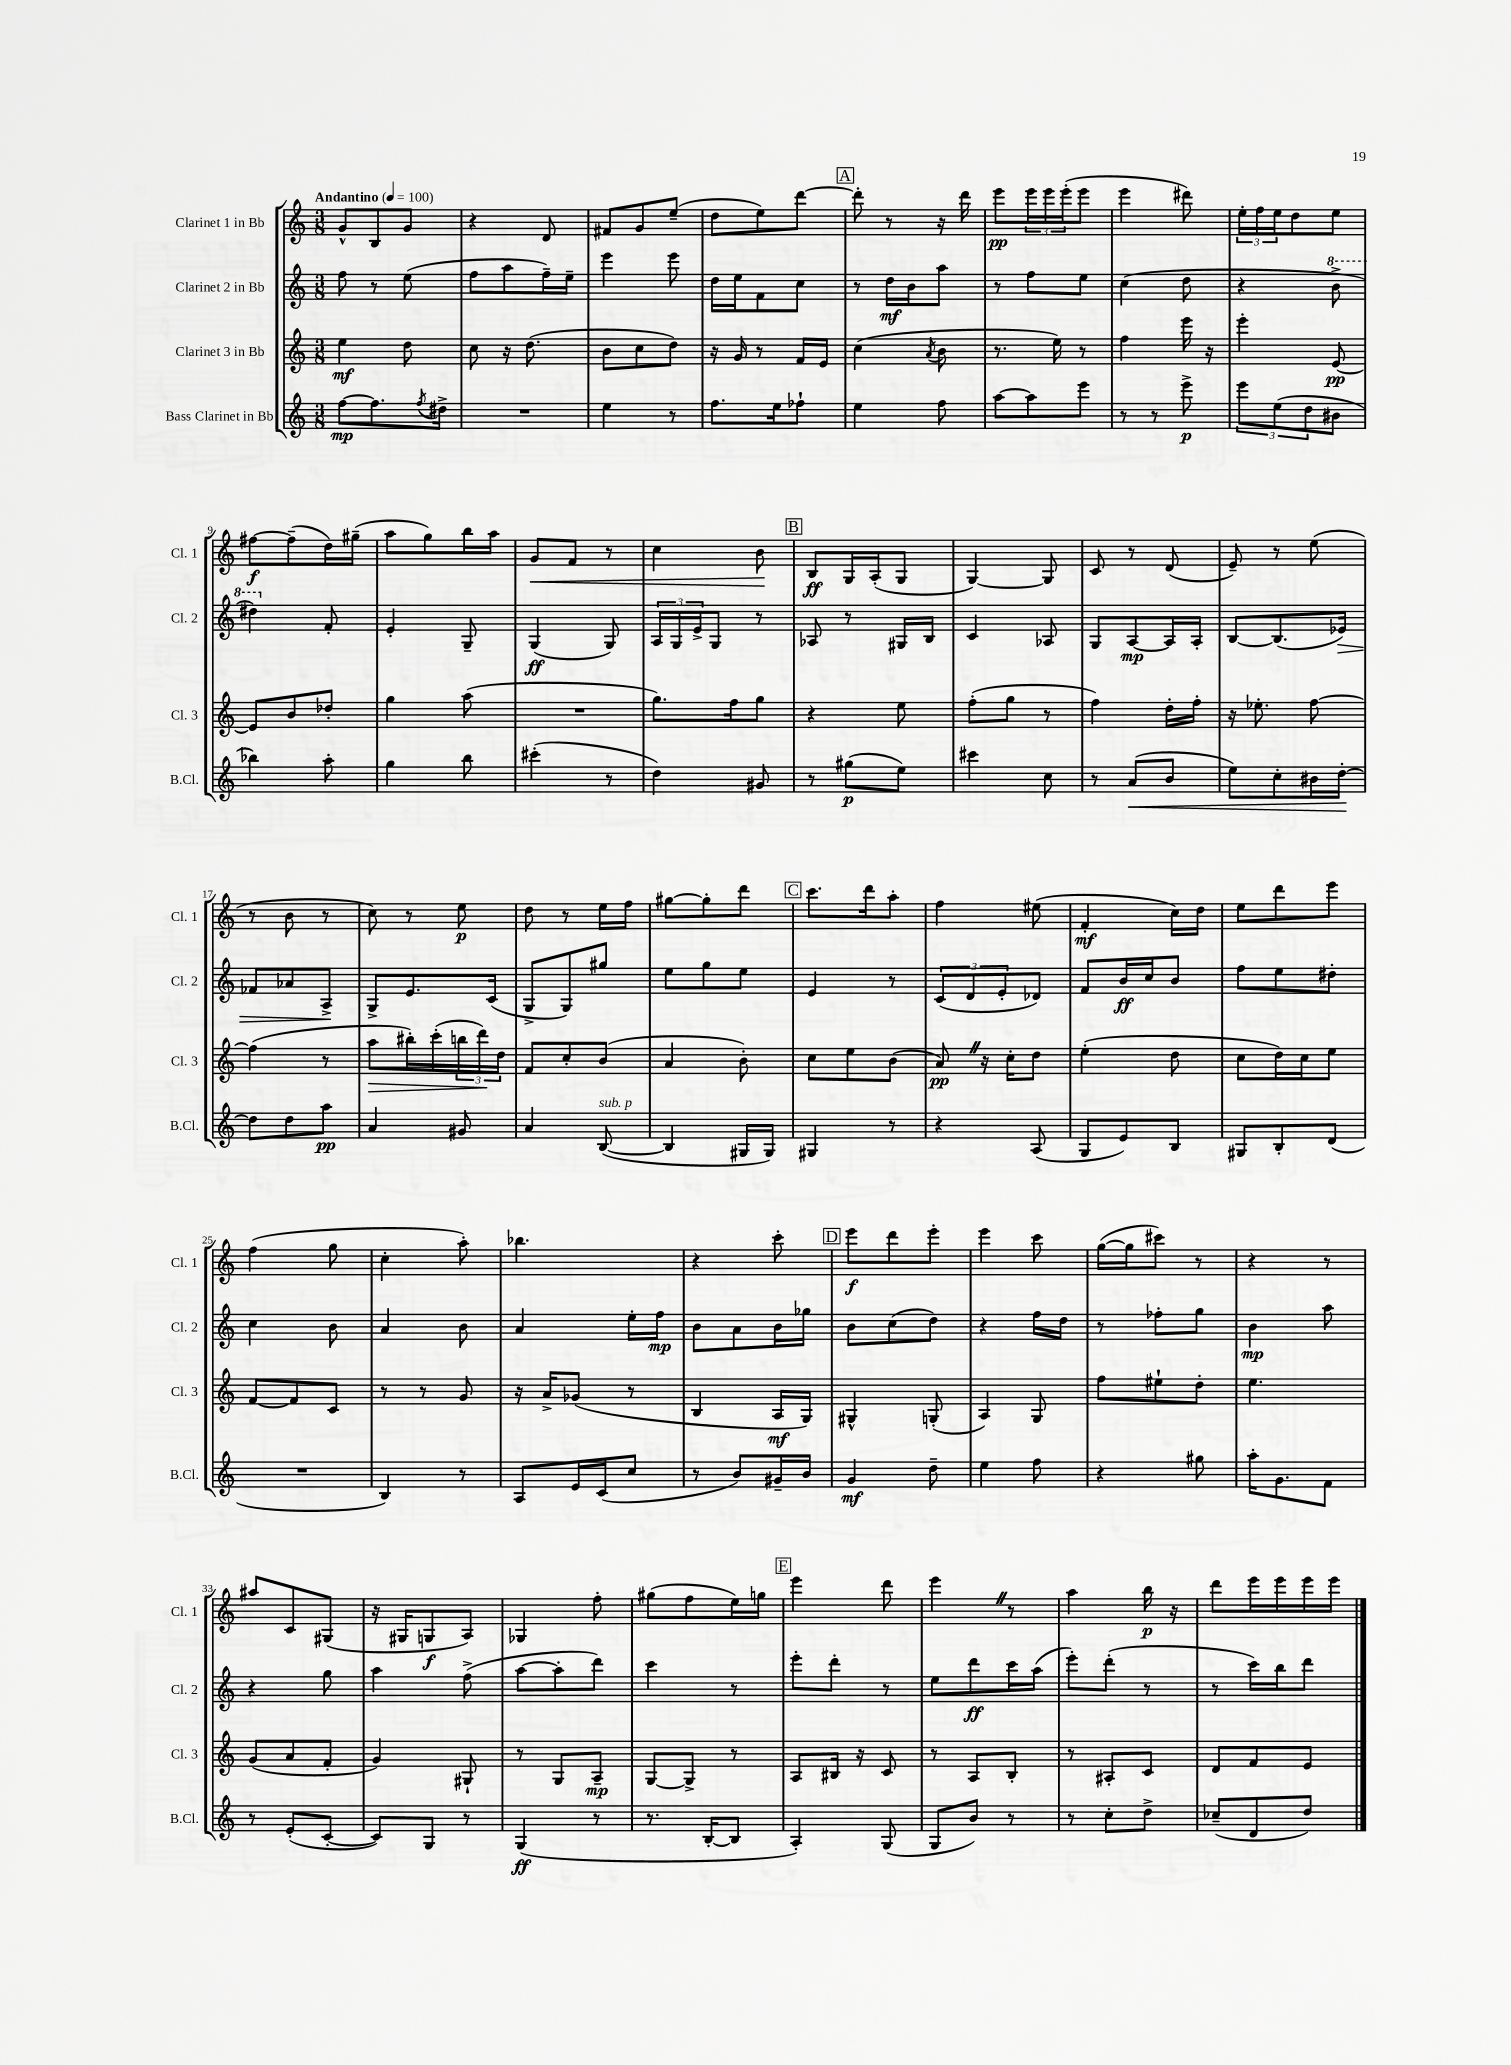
<<
\new StaffGroup <<
\new Staff = "s0" \with { instrumentName = "Clarinet 1 in Bb" shortInstrumentName = "Cl. 1" } {
    \clef treble \key c \major \numericTimeSignature \time 3/8 \tempo "Andantino" 4 = 100
    g'8-^ b8 g'8 |
    r4 d'8 |
    fis'8 g'8 e''8--( |
    d''8 e''8) d'''8~ |
    \mark \markup { \box "A" } d'''8-. r8 r16 d'''16 |
    e'''8\pp \tuplet 3/2 { e'''16 e'''16 e'''16-.( } e'''8 |
    e'''4 dis'''8) |
    \tuplet 3/2 { e''16-. f''16 e''16 } d''8 e''8 |
    fis''8~\f fis''8--( d''16) gis''16--( |
    a''8 g''8) b''16 a''16 |
    g'8\< f'8 r8 |
    c''4 b'8\! |
    \mark \markup { \box "B" } b8\ff g16 a16-.( g8 |
    g4~) g8 |
    c'8 r8 d'8( |
    e'8--) r8 e''8( |
    r8 b'8 r8 |
    c''8) r8 e''8\p |
    d''8 r8 e''16 f''16 |
    gis''8~ gis''8-. d'''8 |
    \mark \markup { \box "C" } c'''8. d'''16 a''8-. |
    f''4 eis''8( |
    f'4-.\mf c''16) d''16 |
    e''8 d'''8 e'''8 |
    f''4( g''8 |
    c''4-. a''8-.) |
    bes''4. |
    r4 c'''8-. |
    \mark \markup { \box "D" } e'''8\f d'''8 e'''8-. |
    e'''4 c'''8 |
    g''16~( g''16 cis'''8) r8 |
    r4 r8 |
    ais''8 c'8 gis8( |
    r16 gis16 g8\f a8) |
    ges4 f''8-. |
    gis''8( f''8 e''16) g''16 |
    \mark \markup { \box "E" } e'''4 d'''8 |
    e'''4 \once \override BreathingSign.text = \markup { \musicglyph "scripts.caesura.straight" } \breathe r8 |
    a''4 b''16\p r16 |
    d'''8 e'''16 e'''16 e'''16 e'''16 \bar "|." |
}
\new Staff = "s1" \with { instrumentName = "Clarinet 2 in Bb" shortInstrumentName = "Cl. 2" } {
    \clef treble \key c \major \numericTimeSignature \time 3/8
    f''8 r8 e''8( |
    f''8 a''8 f''16--) e''16-- |
    e'''4 e'''8 |
    d''16 e''16 f'8 c''8 |
    \mark \markup { \box "A" } r8 d''16\mf b'16 a''8 |
    r8 f''8 e''8 |
    c''4( d''8 |
    r4 \ottava #1 b''8-> |
    dis'''4) \ottava #0 f'8-. |
    e'4-. g8-- |
    g4\ff( g8) |
    \tuplet 3/2 { a16 g16 e'16-> } g8 r8 |
    \mark \markup { \box "B" } aes8 r8 gis16 b16 |
    c'4 aes8 |
    g8 a8~\mp a16 a16-. |
    b8~ b8.( ees'16\>) |
    fes'8 aes'8 a8->\! |
    g8-> e'8. c'16( |
    g8-> g8) gis''8 |
    e''8 g''8 e''8 |
    \mark \markup { \box "C" } e'4 r8 |
    \tuplet 3/2 { c'8( d'8 e'8-. } des'8) |
    f'8 b'16\ff c''16 b'8 |
    f''8 e''8 dis''8-. |
    c''4 b'8 |
    a'4 b'8 |
    a'4 e''16-. f''16\mp |
    b'8 a'8 b'16 ges''16 |
    \mark \markup { \box "D" } b'8 c''8( d''8) |
    r4 f''16 d''16 |
    r8 fes''8-. g''8 |
    b'4\mp a''8 |
    r4 g''8 |
    a''4 f''8->( |
    a''8~ a''8-. d'''8) |
    c'''4 r8 |
    \mark \markup { \box "E" } e'''8-. d'''8-. r8 |
    e''8 d'''8\ff c'''16 a''16( |
    e'''8-.) d'''8-.( r8 |
    r8 c'''16) b''16 d'''8 \bar "|." |
}
\new Staff = "s2" \with { instrumentName = "Clarinet 3 in Bb" shortInstrumentName = "Cl. 3" } {
    \clef treble \key c \major \numericTimeSignature \time 3/8
    e''4\mf d''8 |
    c''8 r16 d''8.( |
    b'8 c''8 d''8) |
    r16 g'16 r8 f'16 e'16 |
    \mark \markup { \box "A" } c''4( \acciaccatura { a'8 } b'8 |
    r8. e''16) r8 |
    f''4 e'''16 r16 |
    e'''4-. e'8~\pp |
    e'8 b'8 des''8-. |
    g''4 a''8( |
    R4. |
    g''8.) f''16 g''8 |
    \mark \markup { \box "B" } r4 e''8 |
    f''8-.( g''8 r8 |
    f''4) d''16-. f''16-. |
    r16 ees''8.-. f''8~ |
    f''4( r8 |
    a''8\> bis''16-.) c'''16-.( \tuplet 3/2 { b''16 d'''16\!) d''16 } |
    f'8 c''8-. b'8( |
    a'4 b'8-.) |
    \mark \markup { \box "C" } c''8 e''8 b'8( |
    a'8\pp) \once \override BreathingSign.text = \markup { \musicglyph "scripts.caesura.straight" } \breathe r16 c''16-. d''8 |
    e''4-.( d''8 |
    c''8 d''16) c''16 e''8 |
    f'8~ f'8 c'8 |
    r8 r8 g'8 |
    r16 a'16-> ges'8( r8 |
    b4 a16\mf g16) |
    \mark \markup { \box "D" } gis4-^ g8-.( |
    a4) g8 |
    f''8 eis''8-! d''8-. |
    e''4. |
    g'8( a'8 f'8-. |
    g'4) gis8-! |
    r8 g8 a8--\mp |
    g8~ g8-> r8 |
    \mark \markup { \box "E" } a8 bis16 r16 c'8 |
    r8 a8 b8-. |
    r8 ais8-. c'8 |
    d'8 f'8 e'8 \bar "|." |
}
\new Staff = "s3" \with { instrumentName = "Bass Clarinet in Bb" shortInstrumentName = "B.Cl." } {
    \clef treble \key c \major \numericTimeSignature \time 3/8
    f''8~\mp f''8. \acciaccatura { f''8 } dis''16-> |
    R4. |
    e''4 r8 |
    f''8. e''16 fes''8-! |
    \mark \markup { \box "A" } e''4 f''8 |
    a''8~ a''8 e'''8 |
    r8 r8 e'''8->\p |
    \tuplet 3/2 { e'''8 e''8( d''8 } bis'8 |
    bes''4) a''8-. |
    g''4 b''8 |
    cis'''4-.( r8 |
    d''4) gis'8 |
    \mark \markup { \box "B" } r8 gis''8\p( e''8) |
    cis'''4 c''8 |
    r8 a'8\<( b'8 |
    e''8) c''8-. bis'16 d''16~-.\! |
    d''8 d''8 a''8\pp |
    a'4 gis'8 |
    a'4 b8~^\markup { \italic "sub. p" }( |
    b4 gis16 gis16) |
    \mark \markup { \box "C" } gis4 r8 |
    r4 a8( |
    g8 e'8) b8 |
    gis8 b8-. d'8( |
    R4. |
    b4) r8 |
    a8 e'16 c'16( c''8 |
    r8 b'8) gis'16-- b'16 |
    \mark \markup { \box "D" } g'4\mf d''8-- |
    e''4 f''8 |
    r4 gis''8 |
    a''16-. g'8. f'8 |
    r8 e'8-.( c'8~-. |
    c'8) g8 r8 |
    g4\ff( r8 |
    r8. b16~-. b8 |
    \mark \markup { \box "E" } a4-.) g8( |
    g8 b'8) r8 |
    r8 c''8-. d''8-> |
    ces''8--( d'8 d''8) \bar "|." |
}
>>
>>
